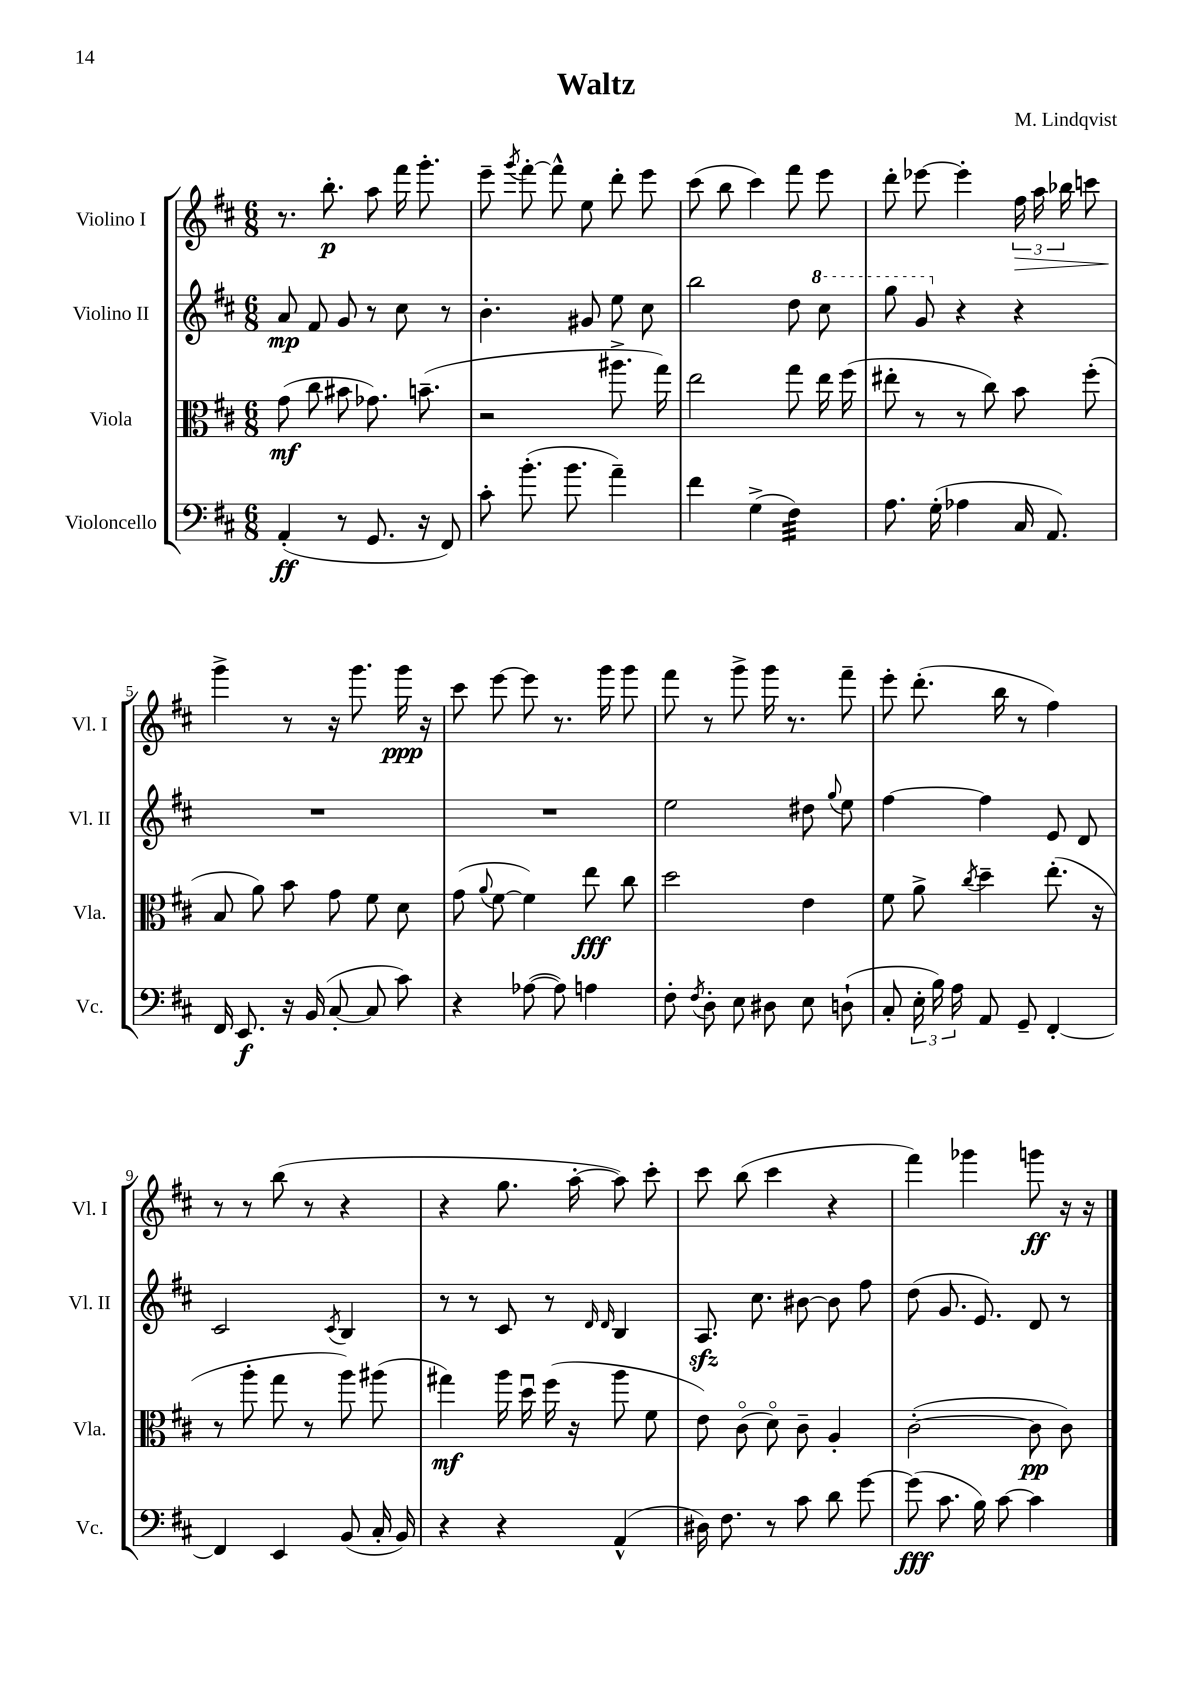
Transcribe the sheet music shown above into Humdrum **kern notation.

**kern	**kern	**kern	**kern
*staff4	*staff3	*staff2	*staff1
*clefF4	*clefC3	*clefG2	*clefG2
*k[f#c#]	*k[f#c#]	*k[f#c#]	*k[f#c#]
*M6/8	*M6/8	*M6/8	*M6/8
(4AA'	(8g	8a	8.r
.	8cc#	8f#	.
.	.	.	8.bb'
8r	8b#	8g	.
8.GG	8.g-)	8r	8aa
.	.	8cc#	16fff#
16r	(8.b~	.	8.ggg'
8FF#)	.	8r	.
=	=	=	=
8c#'	2r	4.b'	8eee~
.	.	.	8qggg
(8.b'	.	.	[8fff#'
.	.	.	8fff#^^]
8.b	.	.	.
.	.	8g#	8ee
4a~)	8.aa#^	8ee	8ddd'
.	.	8cc#	8eee
.	16gg)	.	.
=	=	=	=
4f#	2ee	2bb	(8ccc#
.	.	.	8bb
(4G^	.	.	4ccc#)
4F#)	8gg	8dd	8fff#
.	16ee	8ccc#	8eee
.	(16ff#	.	.
=	=	=	=
8.A	8ee#'	8ggg	8ddd'
.	8r	8gg	[8eee-
(16G'	.	.	.
4A-	8r	4r	4eee-']
.	8cc#)	.	.
16C#	8b	4r	24ff#
.	.	.	24aa
8.AA)	.	.	.
.	.	.	24bb-
.	(8ff#'	.	8ccc
=	=	=	=
16FF#	8B	2.r	4ggg^
8.EE	.	.	.
.	8a)	.	.
16r	8b	.	8r
(16BB	.	.	.
[8C#'	8g	.	16r
.	.	.	8.ggg
8C#]	8f#	.	.
8c#)	8d	.	16ggg
.	.	.	16r
=	=	=	=
4r	(8g	2.r	8ccc#
.	8qqa	.	.
.	[8f#	.	[8eee
([8A-	4f#])	.	8eee]
8A-])	.	.	8.r
4A	8ee	.	.
.	.	.	16ggg
.	8cc#	.	8ggg
=	=	=	=
8F#'	2dd	2ee	8fff#
8qF#	.	.	.
8D'	.	.	8r
8E	.	.	8ggg^
8D#	.	.	16ggg
.	.	.	8.r
8E	4e	8dd#	.
.	.	8qqgg	.
(8D`	.	8ee	8fff#~
=	=	=	=
8C#'	8f#	[4ff#	8eee'
24E'	8a^	.	(8.ddd'
24B)	.	.	.
24A	.	.	.
.	8qcc#	.	.
8AA	4dd~	4ff#]	.
.	.	.	16bb
8GG~	.	.	8r
[4FF#'	(8.ee'	8e	4ff#)
.	.	8d	.
.	16r	.	.
=	=	=	=
4FF#]	8r	2c#	8r
.	8aa'	.	8r
4EE	8gg	.	(8bb
.	8r	.	8r
.	.	8qc#	.
(8BB	8aa)	4B	4r
16C#'	(8aa#	.	.
16BB)	.	.	.
=	=	=	=
4r	4gg#)	8r	4r
.	.	8r	.
4r	16aa	8c#	8.gg
.	16ddu	.	.
.	(16ff#	8r	.
.	16r	.	[16aa'
.	.	16qqd	.
.	.	16qqd	.
(4AA^^	8aa	4B	8aa])
.	8f#	.	8ccc#'
=	=	=	=
16D#)	8e)	8.A	8ccc#
8.F#	.	.	.
.	(8c#o	.	(8bb
.	.	8.cc#	.
8r	8do)	.	4ccc#
8c#	8c#~	[8b#	.
8d	4A'	8b#]	4r
[8g	.	8ff#	.
=	=	=	=
(8g]	([2c#'	(8dd	4fff#)
8.c#	.	8.g	.
.	.	.	4ggg-
16B)	.	8.e)	.
[8c#	.	.	.
4c#]	8c#]	8d	8ggg
.	8c#)	8r	16r
.	.	.	16r
==	==	==	==
*-	*-	*-	*-
